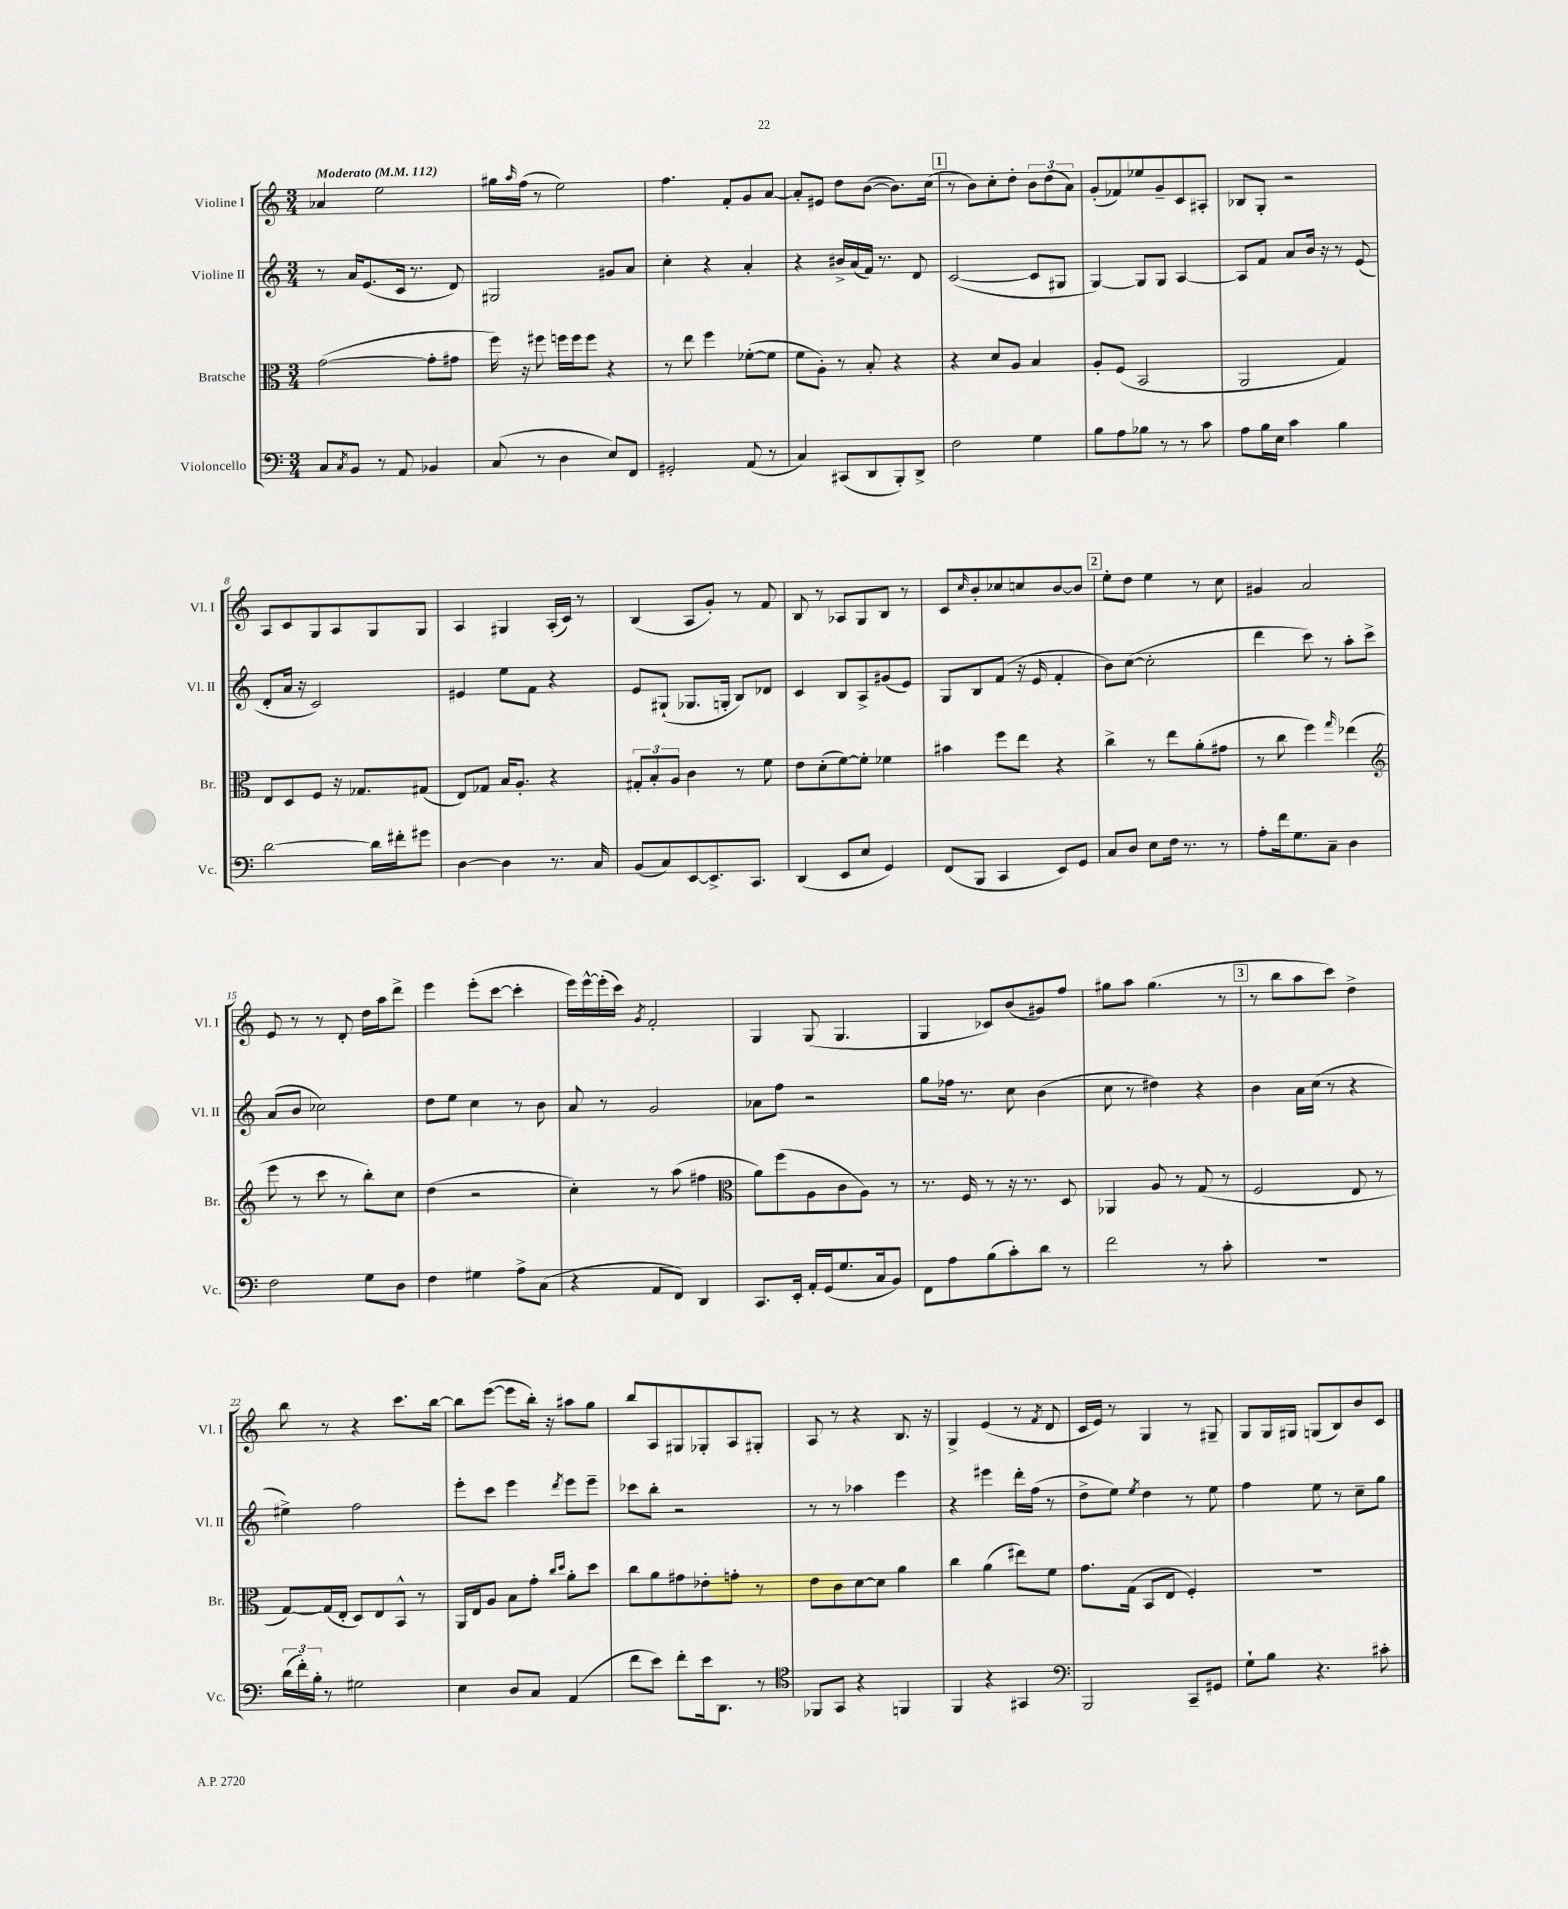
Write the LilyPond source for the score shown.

<<
\new StaffGroup <<
\new Staff = "s0" \with { instrumentName = "Violine I" shortInstrumentName = "Vl. I" } {
    \clef treble \key c \major \numericTimeSignature \time 3/4 \tempo "Moderato" 4 = 112
    aes'4 e''2 |
    gis''16 \grace { a''16 } f''16( r8 e''2) |
    f''4. f'8-. g'8 a'8~ |
    a'8-. eis'8 d''8 b'8~( b'8.) c''16( |
    \mark \markup { \box "1" } r8 b'8) c''8-. d''8-. \tuplet 3/2 { b'8 d''8( a'8) } |
    g'8-.( fes'8) ees''8 g'8-- c'8 ais8-. |
    bes8 g8-. r2 |
    a8 c'8 g8 a8 g8 g8 |
    a4 gis4 a16-.( c'16) r8 |
    b4( a8 g'8-.) r8 f'8 |
    b8 r8 aes8 g8 b8 r8 |
    c'8 \grace { c''16 } b'8-. ces''8 c''8 b'8~ b'8 |
    \mark \markup { \box "2" } e''8-. d''8 e''4 r8 c''8 |
    gis'4 a'2 |
    e'8 r8 r8 d'8-. d''16 a''16 d'''8-> |
    e'''4 e'''8-.( c'''8~ c'''4-. |
    e'''16) e'''16~-^ e'''16-.( c'''16) \acciaccatura { g'8 } f'2-. |
    g4 g8( g4. |
    g4 ces'8) b'8( gis'8) f''8 |
    gis''8 a''8 gis''4.( r8 |
    \mark \markup { \box "3" } r8 b''8 a''8 c'''8) d''4-> |
    b''8 r8 r4 c'''8. b''16~ |
    b''8 e'''8~( e'''8 b''16-.) r16 ais''8 g''8 |
    b''8 a8 gis8 ges8-. a8 gis8-. |
    a8 r8 r4 b8. r16 |
    g4-> e'4( r8 \acciaccatura { f'8 } d'8 |
    c'16 e'16) r8 g4 r8 gis8-- |
    g8 g16 gis16 g8( b8) b'8 c'8 \bar "|." |
}
\new Staff = "s1" \with { instrumentName = "Violine II" shortInstrumentName = "Vl. II" } {
    \clef treble \key c \major \numericTimeSignature \time 3/4
    r8 a'16 e'8.( c'16 r8. d'8) |
    gis2 gis'8 a'8 |
    c''4-. r4 a'4-. |
    r4 bis'16-> a'16( f'16) r8. d'8 |
    \mark \markup { \box "1" } c'2~( c'8 gis8 |
    g4~) g8 g8 a4~ |
    a8 f'8 a'8 b'16 r16 r8 e'8( |
    d'8-. a'16 r16 c'2) |
    eis'4 e''8 f'8 r4 |
    e'8 gis8-!( ges8. g16-. b8) des'8 |
    c'4 b8 a8-> gis'8( e'8) |
    g8 b8 f'8( r16 e'16 f'4-. |
    \mark \markup { \box "2" } b'8) c''8~( c''2-. |
    d'''4 c'''8) r8 a''8-. c'''8-> |
    a'8( b'8 ces''2) |
    d''8 e''8 c''4 r8 b'8 |
    a'8 r8 g'2 |
    aes'8 f''8 r2 |
    g''8 fes''16 r8. c''8 b'4( |
    c''8 r8 dis''4) r4 |
    \mark \markup { \box "3" } b'4 a'16 c''16( r8 r4 |
    eis''4->) f''2 |
    e'''8-. c'''8 e'''4 \acciaccatura { d'''8 } e'''8 e'''8-- |
    ces'''8 b''8-. r2 |
    r8 r8 aes''4 e'''4 |
    r4 eis'''4 d'''16-. f''16( r8 |
    d''8-> e''8) \acciaccatura { e''8 } d''4 r8 e''8 |
    f''4 e''8 r8 c''8-- g''8 \bar "|." |
}
\new Staff = "s2" \with { instrumentName = "Bratsche" shortInstrumentName = "Br." } {
    \clef alto \key c \major \numericTimeSignature \time 3/4
    g'2~( g'8-. gis'8 |
    f''16) r16 fis''8 f''16 f''16 f''8 r4 |
    r8 e''8 f''4 fes'8~-.( fes'8 |
    f'8 a8-.) r8 b8-. r4 |
    \mark \markup { \box "1" } r4 d'8 a8 b4 |
    a8-. f8( b,2 |
    a,2 g4) |
    e8 d8 f8 r16 ges8. gis8( |
    e8) ges8 b16 a8.-. r4 |
    \tuplet 3/2 { gis8-. b8-. a8 } c'4 r8 f'8 |
    e'8 d'8-.( f'8~) f'8-. fes'4 |
    bis'4 f''8 e''8 r4 |
    \mark \markup { \box "2" } c''4-> r8 e''8 a'8-.( gis'8 |
    r8 c''8 f''4) \grace { g''16 } ees''4( |
    \clef treble e'''8 r8 c'''8 r8 b''8-.) c''8 |
    d''4( r2 |
    c''4-.) r8 a''8( fis''4 |
    \clef alto a'8) f''8( a8 c'8 a8) r8 |
    r8. f16 r8 r16 r8. d8 |
    aes,4 a8 r8 g8( r8 |
    \mark \markup { \box "3" } f2 e8 r8 |
    g8~) g16( e16-. d8) e8 b,8-^ r8 |
    a,16 e16 a8 b8 g'8-. \grace { c''16 d''16 } a'8-. d''8 |
    c''8 a'8 gis'8 ees'8-. g'8-. r8 |
    e'8 c'8 d'8~ d'8 a'4 |
    c''4 a'4( eis''8) f'8 |
    g'8. g16( b,8 e8 f4-.) |
    R2. \bar "|." |
}
\new Staff = "s3" \with { instrumentName = "Violoncello" shortInstrumentName = "Vc." } {
    \clef bass \key c \major \numericTimeSignature \time 3/4
    c8 \acciaccatura { c8 } b,8 r8 a,8 bes,4 |
    c8( r8 d4 e8) f,8 |
    gis,2-. a,8( r8 |
    c4) cis,8( d,8 b,,8-.) d,8-> |
    \mark \markup { \box "1" } f2 g4 |
    b8 a8 bes8 r8 r8 c'8 |
    a8 b16 e16 c'4 b4 |
    d'2~ d'16 fis'16-. gis'8 |
    d4~ d4 r8. c16 |
    b,8( c8) e,8~ e,8.-> c,8. |
    d,4( e,8 e8 g,4) |
    f,8( b,,8 c,4 e,8) g,8 |
    \mark \markup { \box "2" } c8 d8 e8 f16 r8. r8 |
    a8-. f'16 g8. c8-- d4 |
    f2 g8 d8 |
    f4 gis4 a8-> c8( |
    r4 a,8 f,8) d,4 |
    c,8. e,16-. a,16-. g,16( g8. c16 b,8) |
    f,8 a8 b8( c'8-.) d'8 r8 |
    f'2 r8 c'8-. |
    \mark \markup { \box "3" } R2. |
    \tuplet 3/2 { d'16( f'16-.) b16-. } r8 gis2 |
    e4 d8 c8 a,4( |
    f'8 e'8) f'8-. e'16 d,8. r8 |
    \clef tenor fes,8 g,8 r4 f,4 |
    f,4 r4 gis,4 |
    \clef bass b,,2 c,8-- gis,8 |
    g8-! b8 r4. cis'8-. \bar "|." |
}
>>
>>
